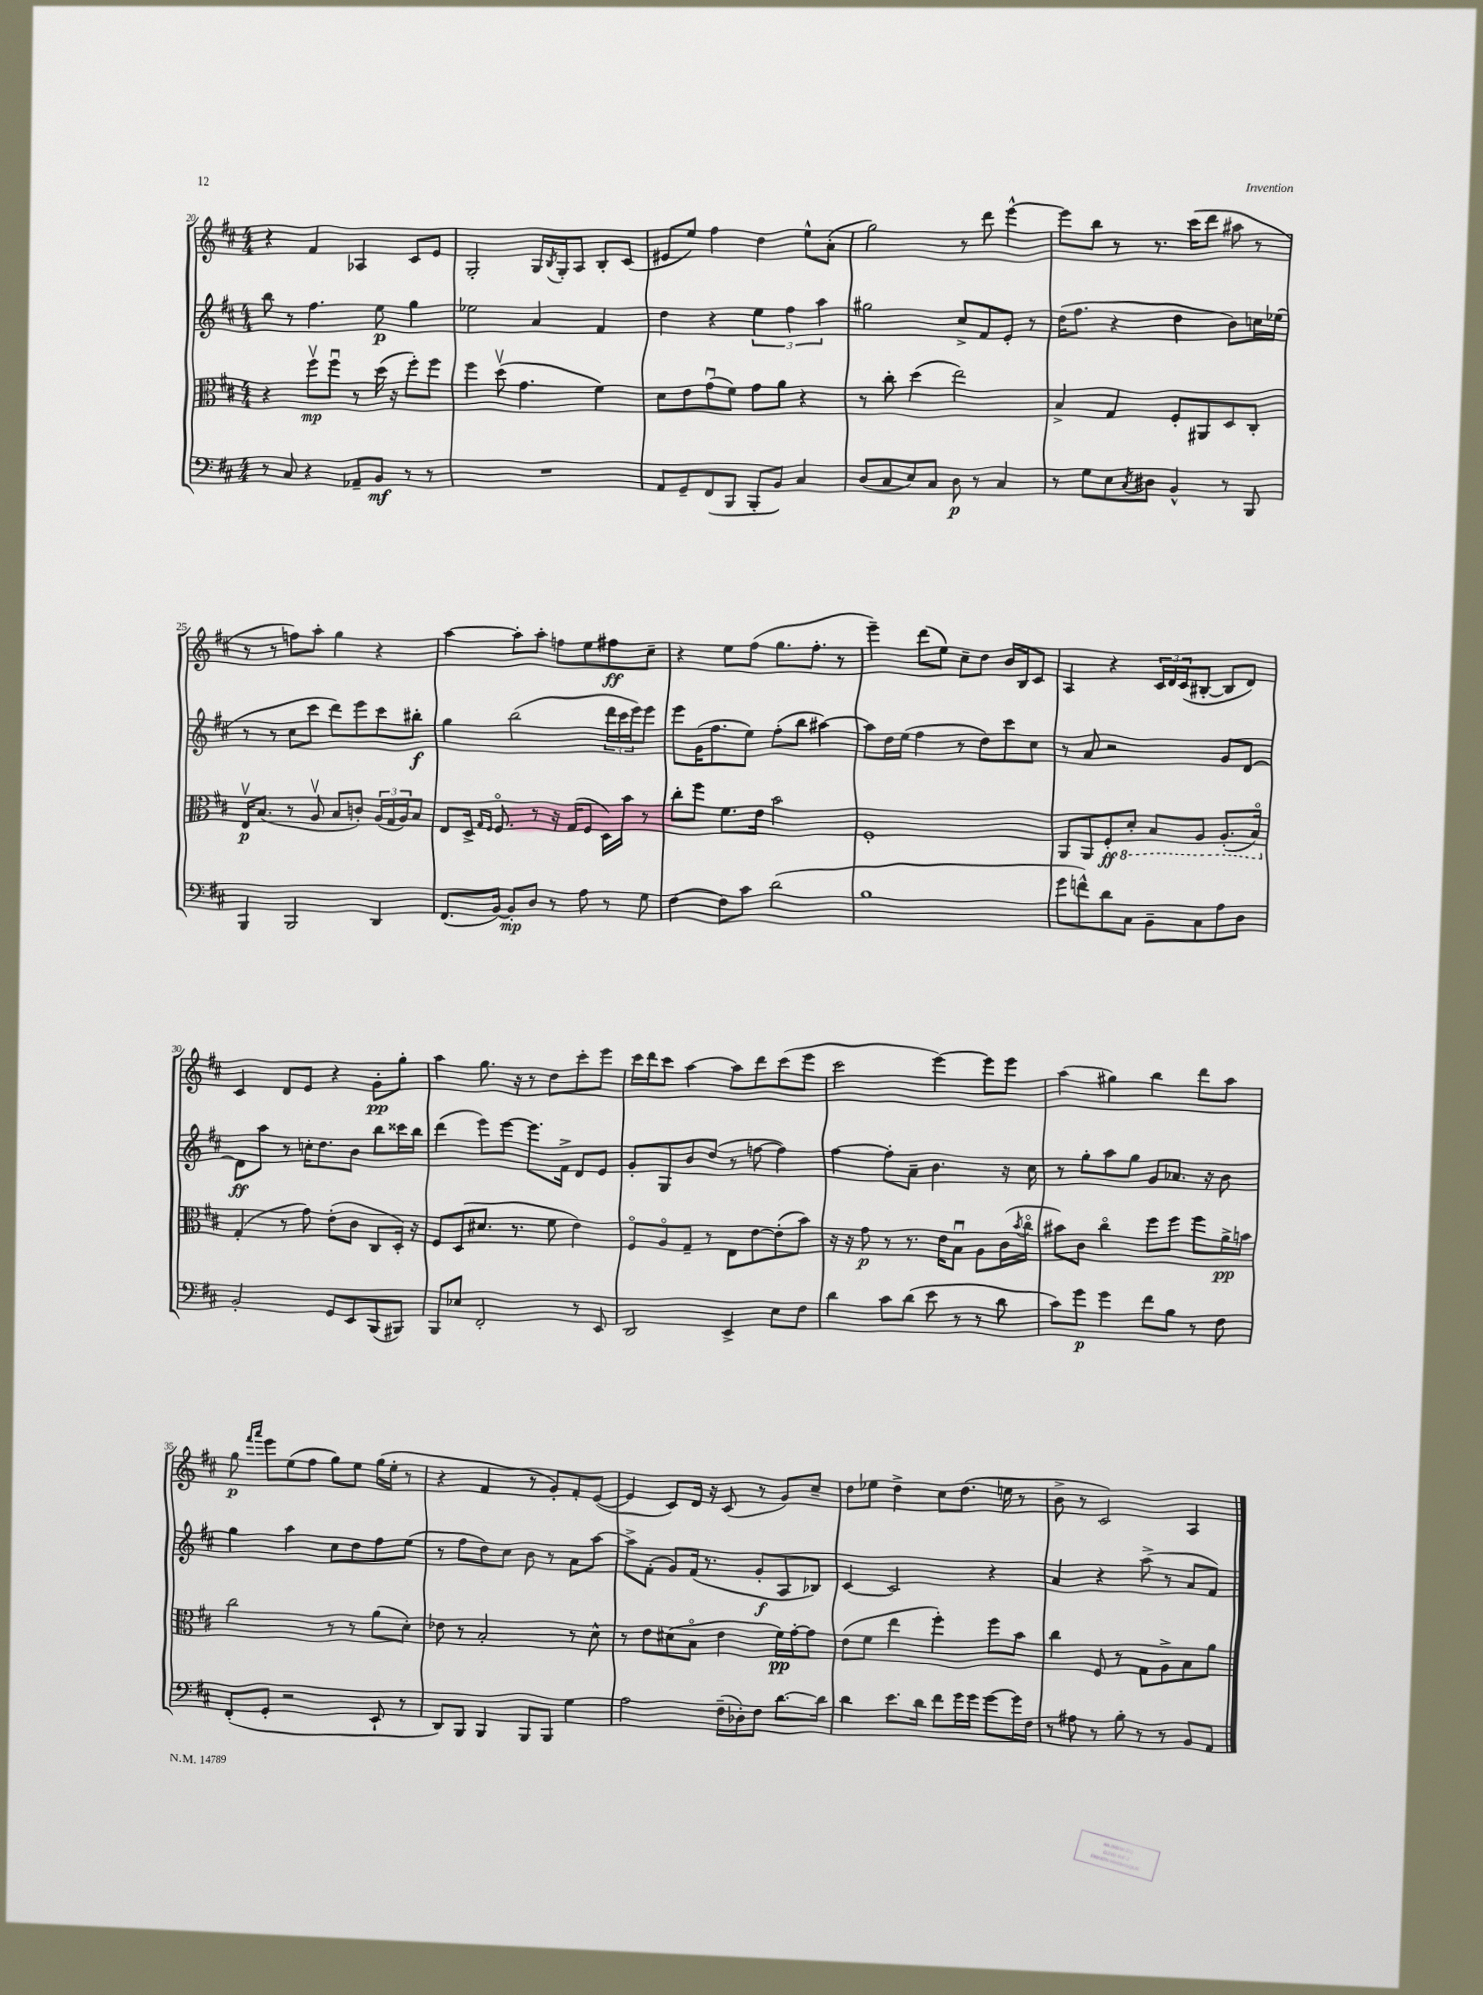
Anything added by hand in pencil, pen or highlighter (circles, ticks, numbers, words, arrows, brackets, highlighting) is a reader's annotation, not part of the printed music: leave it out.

**kern	**dynam	**kern	**dynam	**kern	**dynam	**kern	**dynam
*part4	*part4	*part3	*part3	*part2	*part2	*part1	*part1
*staff4	*staff4	*staff3	*staff3	*staff2	*staff2	*staff1	*staff1
*clefF4	*	*clefC3	*	*clefG2	*	*clefG2	*
*k[f#c#]	*	*k[f#c#]	*	*k[f#c#]	*	*k[f#c#]	*
*M4/4	*	*M4/4	*	*M4/4	*	*M4/4	*
=20	=20	=20	=20	=20	=20	=20	=20
8r	.	4r	.	8bb\	.	4r	.
8C#/	.	.	.	8r	.	.	.
4r	.	8ff#v\L	mp	4.ff#\	.	4f#/	.
.	.	8ff#u\J	.	.	.	.	.
8AA-X~/L	.	8r	.	.	.	4A-X/	.
8BB/J	mf	(16dd\	.	8ee\	p	.	.
.	.	16r	.	.	.	.	.
8r	.	8ff#'\L)	.	4gg\	.	8c#/L	.
8r	.	8ff#\J	.	.	.	8e/J	.
=21	=21	=21	=21	=21	=21	=21	=21
1r	.	4ff#\	.	2ee-X\	.	2G'/	.
.	.	(8ddv\	.	.	.	.	.
.	.	4.g\	.	.	.	.	.
.	.	.	.	4a/	.	16G/LL	.
.	.	.	.	.	.	8qB/	.
.	.	.	.	.	.	16G'/J	.
.	.	.	.	.	.	8A/J	.
.	.	4f#\)	.	4f#/	.	8B'/L	.
.	.	.	.	.	.	(8c#/J	.
=22	=22	=22	=22	=22	=22	=22	=22
8AA/L	.	8d\L	.	4dd\	.	8e#X/L	.
8GG~/	.	8e\	.	.	.	8ee/J)	.
(8FF#/	.	(8gu\	.	4r	.	4ff#\	.
8BBB/J	.	8f#\J)	.	.	.	.	.
8BBB'/L	.	8g\L	.	6ee\	.	4dd\	.
8BB/J)	.	8a\J	.	.	.	.	.
.	.	.	.	6ff#\	.	.	.
4C#/	.	4r	.	.	.	8ee^^\L	.
.	.	.	.	6aa\	.	.	.
.	.	.	.	.	.	(8a'\J	.
=23	=23	=23	=23	=23	=23	=23	=23
(8D/L	.	8r	.	2gg#X\	.	2gg\)	.
8C#/	.	8cc#'\	.	.	.	.	.
8E/)	.	(4dd\	.	.	.	.	.
8C#/J	.	.	.	.	.	.	.
8D\	p	2ee\)	.	8cc#^/L	.	8r	.
8r	.	.	.	8f#/	.	8ddd\	.
4C#/	.	.	.	8e'/J	.	[4eee^^\	.
.	.	.	.	8r	.	.	.
=24	=24	=24	=24	=24	=24	=24	=24
8r	.	4B^/	.	(16dd\KL	.	8eee\L]	.
.	.	.	.	8.ff#\J	.	.	.
8G\L	.	.	.	.	.	8bb\J	.
8E\	.	4G/	.	4r	.	8r	.
8qC#/	.	.	.	.	.	.	.
8D#X\J	.	.	.	.	.	8.r	.
4BB^^/	.	8F#'/L	.	4dd\	.	.	.
.	.	.	.	.	.	(16ccc#\KL	.
.	.	8AA#X/	.	.	.	8ddd\J	.
8r	.	8D/	.	8b\L)	.	8aa#X\	.
8BBB/	.	8C#'/J	.	16ccn\L	.	8r	.
.	.	.	.	(16ee-X\JJ	.	.	.
!!LO:LB:g=z
=25	=25	=25	=25	=25	=25	=25	=25
4BBB/	.	16Ev/KL	p	8r	.	8r	.
.	.	(8.B/J	.	.	.	.	.
.	.	.	.	8r	.	8r	.
2BBB/	.	8r	.	8cc#\L	.	8ffn\L)	.
.	.	8Av/	.	8ccc#\J	.	8aa'\J	.
.	.	8B/L	.	8ddd\L)	.	4gg\	.
.	.	8cn'/J)	.	8eee\	.	.	.
4DD/	.	(24A/LL	.	8ccc#\	.	4r	.
.	.	24G/	.	.	.	.	.
.	.	24A/J)	.	.	.	.	.
.	.	8B/J	.	8bb#X'\J	f	.	.
=26	=26	=26	=26	=26	=26	=26	=26
(8.FF#/L	.	8E/L	.	4gg\	.	[4aa\	.
.	.	16D^/Jk	.	.	.	.	.
.	.	16qqG/LL	.	.	.	.	.
.	.	16qqF#/JJ	.	.	.	.	.
[16BB/Jk)	.	8.F#/	.	.	.	.	.
8BB'/L]	mp	.	.	(2bb\	.	8aa'\L]	.
8D/J	.	8r	.	.	.	8aa'\J	.
8r	.	16r	.	.	.	8ffn\L	.
.	.	(16G/KL	.	.	.	.	.
8A\	.	8F#/J	.	.	.	8ee\	.
8r	.	16D\LL)	.	24ddd\LL	.	8ff#X\	ff
.	.	.	.	24ccc#\	.	.	.
.	.	16b\JJ	.	.	.	.	.
.	.	.	.	24eee\J)	.	.	.
8G\	.	8r	.	8eee\J	.	8cc#~\J	.
=27	=27	=27	=27	=27	=27	=27	=27
[4F#\	.	8cc#'\L	.	8eee\L	.	4r	.
.	.	8ff#\J	.	(16g\K	.	.	.
.	.	.	.	8.ff#\	.	.	.
8F#\L]	.	8.f#\L	.	.	.	8ee\L	.
8c#\J	.	.	.	8ee\J)	.	(8ff#\J	.
.	.	16e\Jk	.	.	.	.	.
(2d\	.	2b\	.	(8ff#'\L	.	8.gg\L	.
.	.	.	.	8bb\J	.	.	.
.	.	.	.	.	.	8.ff#'\J	.
.	.	.	.	[4aa#X\)	.	.	.
.	.	.	.	.	.	8r	.
=28	=28	=28	=28	=28	=28	=28	=28
1B	.	1F#'	.	8aa#\L]	.	4eee~\)	.
.	.	.	.	16dd\L	.	.	.
.	.	.	.	(16ee\JJ	.	.	.
.	.	.	.	4ff#\	.	(8ddd\L	.
.	.	.	.	.	.	8ee\J)	.
.	.	.	.	8r	.	8cc#~\L	.
.	.	.	.	8dd\L)	.	8dd\J	.
.	.	.	.	8ccc#\	.	16b/LL	.
.	.	.	.	.	.	16B/J	.
.	.	.	.	8cc#\J	.	8c#/J	.
=29	=29	=29	=29	=29	=29	=29	=29
8g\L	.	8AA/L	.	8r	.	4A/	.
8fn^^\)	.	8AA/	.	8a/	.	.	.
8d\	.	8F#'/	ff	2r	.	4r	.
*	*	*8ba	*	*	*	*	*
8C#\J	.	8D'/J	.	.	.	.	.
8BB~\L	.	8BB/L	.	.	.	24c#/LL	.
.	.	.	.	.	.	24d/	.
.	.	.	.	.	.	(24c#/J	.
8C#\	.	8AA/J	.	.	.	[8B#X'/J	.
8A\	.	(8.AA'/L	.	8g/L	.	8B#/L]	.
8D\J	.	.	.	[8d/J	.	8d/J)	.
.	.	16BB/Jk)	.	.	.	.	.
!!LO:LB:g=z
=30	=30	=30	=30	=30	=30	=30	=30
*	*	*X8ba	*	*	*	*	*
2BB'/	.	(4G'/	.	8d\L]	ff	4c#/	.
.	.	.	.	8aa\J	.	.	.
.	.	8r	.	8r	.	8d/L	.
.	.	8g\)	.	16ccn'\KL	.	8e/J	.
.	.	.	.	8.dd\	.	.	.
8GG/L	.	(8e'\L	.	.	.	4r	.
8EE/	.	8c#\J	.	8b\J	.	.	.
(8BBB/	.	8C#/L	.	8bb\L	.	8g'\L	pp
8BBB#X/J)	.	16D'/Jk)	.	16ccc##X\L	.	8gg'\J	.
.	.	16r	.	16bb\JJ	.	.	.
=31	=31	=31	=31	=31	=31	=31	=31
8BBB/L	.	8F#/L	.	(4ddd\	.	4aa\	.
8E-X/J	.	(8D/	.	.	.	.	.
2FF#'/	.	8.d#X/J	.	8eee\L)	.	8.gg\	.
.	.	.	.	[8eee\J	.	.	.
.	.	8.r	.	.	.	16r	.
.	.	.	.	8.eee\L]	.	8r	.
.	.	8f#\	.	.	.	8dd\L	.
.	.	.	.	16f#^\Jk	.	.	.
8r	.	4e\)	.	8d/L	.	8ccc#'\	.
8EE/	.	.	.	8e/J	.	8eee\J	.
=32	=32	=32	=32	=32	=32	=32	=32
2DD/	.	8F#/L	.	8g'/L	.	16ccc#\LL	.
.	.	.	.	.	.	16ddd\J	.
.	.	8A/	.	8G/	.	8ccc#\J	.
.	.	8G~/J	.	8b/	.	[4aa\	.
.	.	8r	.	(8dd/J	.	.	.
4EE^/	.	8E\L	.	8r	.	8aa\L]	.
.	.	[8e\	.	[8ffn\	.	8ddd\	.
8E\L	.	(8e'\]	.	4ff\])	.	(8ccc#\	.
8F#\J	.	8b\J)	.	.	.	8eee\J	.
=33	=33	=33	=33	=33	=33	=33	=33
4d\	.	16r	.	[4ff#\	.	2ccc#\	.
.	.	16r	.	.	.	.	.
.	.	8g\	p	.	.	.	.
8c#\L	.	8r	.	8ff#'\L]	.	.	.
(8d\J	.	8.r	.	8a~\J	.	.	.
8e\	.	.	.	4.b\	.	[4eee\)	.
.	.	16e\KL	.	.	.	.	.
8r	.	8Bu\J	.	.	.	.	.
8r	.	8A\L	.	.	.	8eee\L]	.
8d\	.	(16c#\L	.	16r	.	8eee\J	.
.	.	8qb/	.	.	.	.	.
.	.	16cc#\JJ	.	16cc#\	.	.	.
=34	=34	=34	=34	=34	=34	=34	=34
8c#\L)	.	8b#X\L)	.	8r	.	(4aa\	.
8g\J	p	8c#\J	.	8gg'\L	.	.	.
4g\	.	4cc#\	.	8aa\	.	4gg#X\)	.
.	.	.	.	8gg\J	.	.	.
8f#\L	.	8ff#\L	.	8g/L	.	4bb\	.
8B\J	.	8ff#\J	.	8.a-X/J	.	.	.
8r	.	8ff#\L	.	.	.	8ddd\L	.
.	.	.	.	16r	.	.	.
8F#\	.	16a^\L	pp	8b\	.	8aa\J	.
.	.	16bn\JJ	.	.	.	.	.
!!LO:LB:g=z
=35	=35	=35	=35	=35	=35	=35	=35
(8FF#'/L	.	2cc#\	.	4gg\	.	8gg\	p
.	.	.	.	.	.	16qqfff#/LL	.
.	.	.	.	.	.	16qqaaa/JJ	.
8GG'/J	.	.	.	.	.	8eee\L	.
2r	.	.	.	4aa\	.	(8ee\	.
.	.	.	.	.	.	8ff#\J	.
.	.	8r	.	8cc#\L	.	8gg\L)	.
.	.	8r	.	8dd\	.	8ee\J	.
8EE`/	.	(8a\L	.	8ff#\	.	(16gg\LL	.
.	.	.	.	.	.	16ee'\JJ	.
8r	.	8d'\J)	.	(8ee\J	.	8r	.
=36	=36	=36	=36	=36	=36	=36	=36
8DD/L)	.	8e-X\	.	8r	.	4r	.
8BBB/J	.	8r	.	8ff#\L	.	.	.
4BBB/	.	2B'/	.	8dd\)	.	4f#/	.
.	.	.	.	8cc#\J	.	.	.
8BBB/L	.	.	.	8b\	.	8r	.
8BBB/J	.	.	.	8r	.	8g'/L)	.
4G\	.	8r	.	8a\L	.	8f#'/	.
.	.	8d^^\	.	[8aa\J	.	([8e/J	.
=37	=37	=37	=37	=37	=37	=37	=37
2A\	.	8r	.	8aa^\L]	.	4e/]	.
.	.	8e\L	.	(8f#'\J	.	.	.
.	.	(8d#X\	.	8g/L)	.	8c#/L)	.
.	.	8B\J	.	(16f#/Jk	.	16d/Jk	.
.	.	.	.	8.r	.	16r	.
(16F#~\LL	.	4e\	.	.	.	(8c#/	.
16D-X'\J)	.	.	.	.	.	.	.
8F#\J	.	.	.	8g'/L	f	8r	.
[8.d\L	.	16f#\LL)	pp	8A/	.	8g/L)	.
.	.	[16g'\J	.	.	.	.	.
.	.	8g\J]	.	8B-X/J)	.	8cc#~/J	.
16d\Jk]	.	.	.	.	.	.	.
=38	=38	=38	=38	=38	=38	=38	=38
4d\	.	(8e\L	.	[4c#/	.	8dd\L	.
.	.	8f#\J	.	.	.	8ee-X\J	.
8.e\L	.	4ee\	.	2c#/]	.	4dd^\	.
16d\Jk	.	.	.	.	.	.	.
8f#\L	.	4ff#'\)	.	.	.	8cc#\L	.
16g\L	.	.	.	.	.	(8.dd\J	.
16g\JJ	.	.	.	.	.	.	.
[8g\L	.	8ff#\L	.	4r	.	.	.
.	.	.	.	.	.	16een\	.
16g\L]	.	8b\J	.	.	.	8r	.
16F#\JJ	.	.	.	.	.	.	.
=39	=39	=39	=39	=39	=39	=39	=39
8r	.	4cc#\	.	4a/	.	8b^\	.
8A#X\	.	.	.	.	.	8r	.
8r	.	8F#/	.	4r	.	2c#/)	.
8B'\	.	8r	.	.	.	.	.
8r	.	8G\L	.	(8aa^\	.	.	.
8r	.	8A^\	.	8r	.	.	.
8BB/L	.	8B\	.	8a/L	.	4A/	.
8AA/J	.	8a\J	.	8f#/J)	.	.	.
==	==	==	==	==	==	==	==
*-	*-	*-	*-	*-	*-	*-	*-
